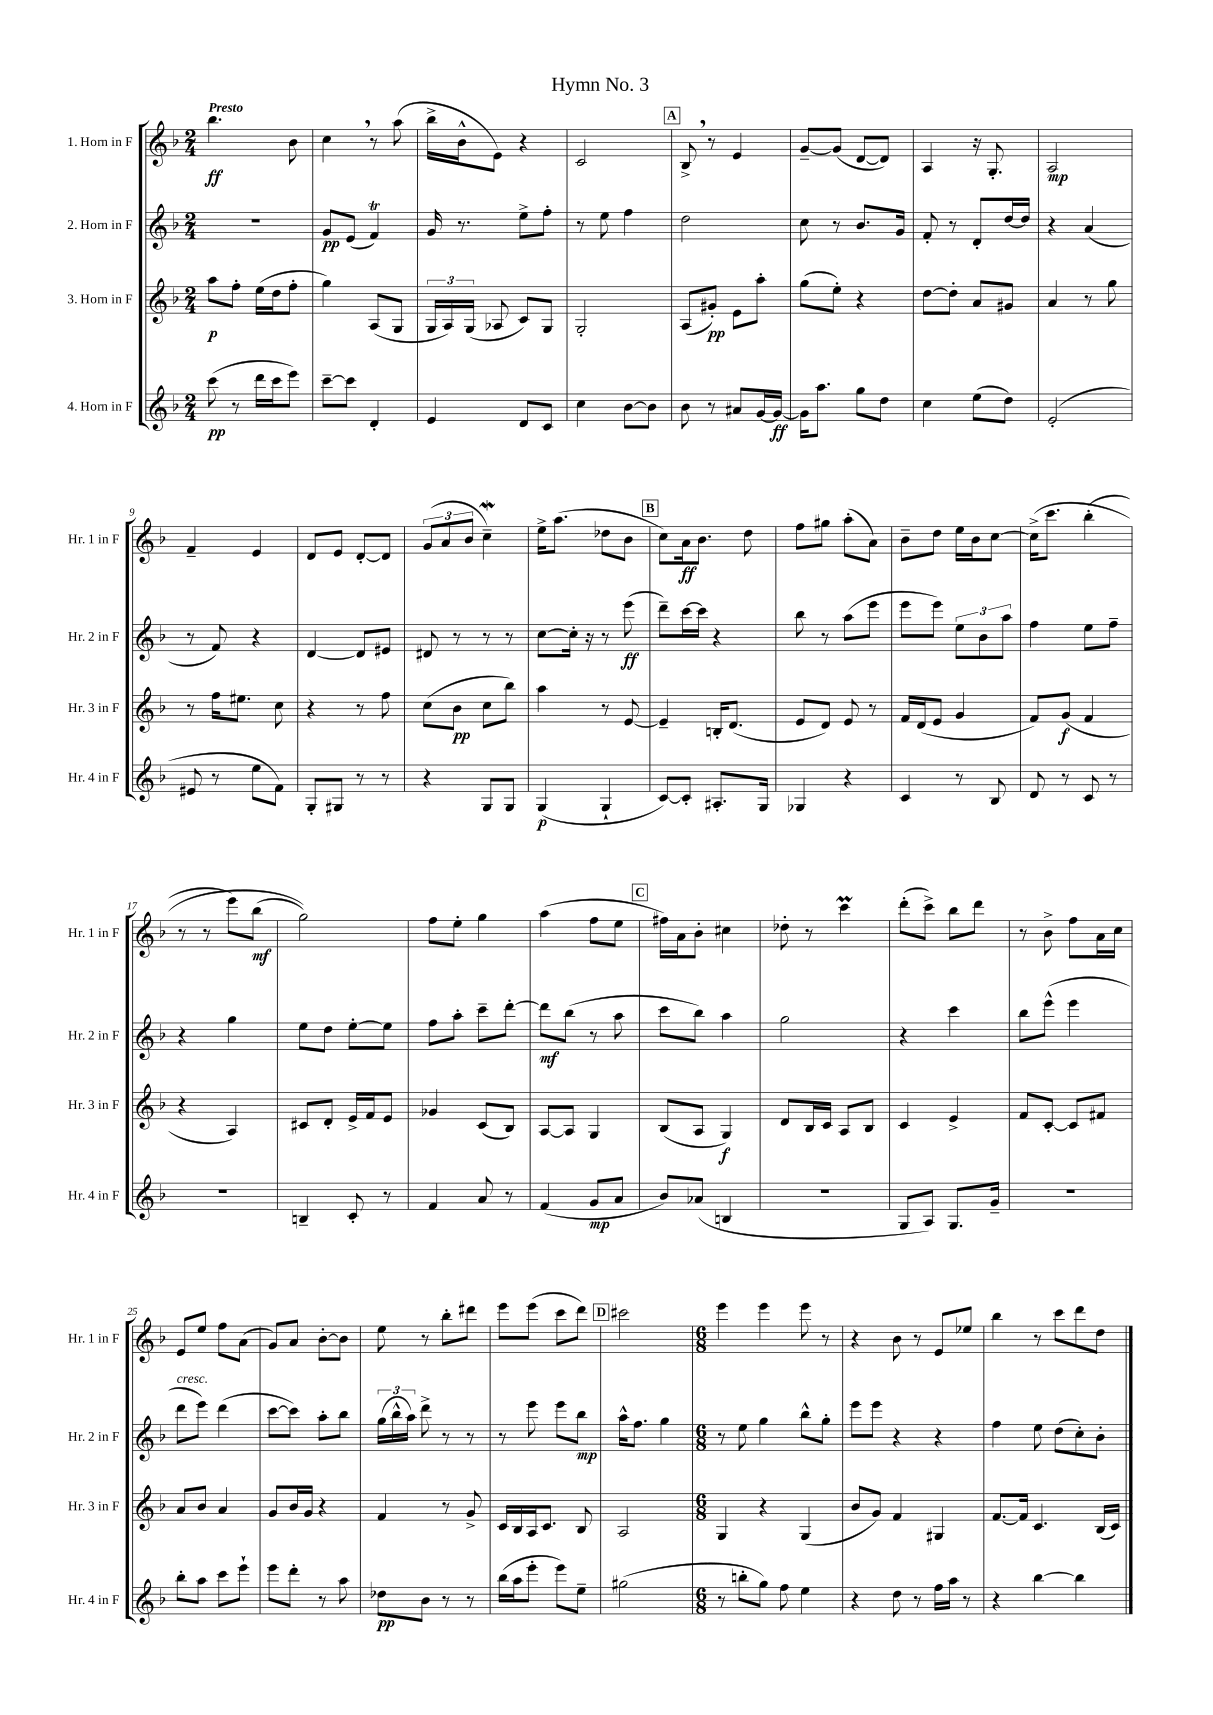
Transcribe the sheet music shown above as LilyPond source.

\header { title = "Hymn No. 3" }
<<
\new StaffGroup <<
\new Staff = "s0" \with { instrumentName = "1. Horn in F" shortInstrumentName = "Hr. 1 in F" } {
    \clef treble \key f \major \numericTimeSignature \time 2/4 \tempo "Presto"
    \autoBeamOff bes''4.\ff bes'8 |
    c''4 \breathe r8 a''8( |
    bes''16[-> bes'16-^ e'8]) r4 |
    c'2 |
    \mark \markup { \box "A" } bes8-> \breathe r8 e'4 |
    g'8[~-- g'8]( d'8[~ d'8]) |
    a4 r16 g8.-. |
    a2\mp |
    f'4-- e'4 |
    d'8[ e'8] d'8[~-. d'8] |
    \tuplet 3/2 { g'8[( a'8 bes'8] } c''4--\mordent) |
    e''16[-> a''8.]( des''8[ bes'8] |
    \mark \markup { \box "B" } c''8[) a'16\ff bes'8.] d''8 |
    f''8[ gis''8] a''8[-.( a'8]) |
    bes'8[-- d''8] e''16[ bes'16 c''8]~ |
    c''16[->\( c'''8.] bes''4-.( |
    r8 r8 e'''8[) bes''8]\mf( |
    g''2)\) |
    f''8[ e''8]-. g''4 |
    a''4( f''8[ e''8] |
    \mark \markup { \box "C" } fis''16[) a'16 bes'8]-. cis''4 |
    des''8-. r8 c'''4\prall |
    d'''8[-.( c'''8]->) bes''8[ d'''8] |
    r8 bes'8-> f''8[ a'16 c''16] |
    e'8[ e''8] f''8[ a'8]( |
    g'8[) a'8] bes'8[~-. bes'8] |
    e''8 r8 bes''8[-. dis'''8] |
    e'''8[ e'''8]( c'''8[ d'''8]) |
    \mark \markup { \box "D" } cis'''2 |
    \numericTimeSignature \time 6/8 e'''4 e'''4 e'''8 r8 |
    r4 bes'8 r8 e'8[ ees''8] |
    bes''4 r8 c'''8[ d'''8 d''8] \bar "|." |
}
\new Staff = "s1" \with { instrumentName = "2. Horn in F" shortInstrumentName = "Hr. 2 in F" } {
    \clef treble \key f \major \numericTimeSignature \time 2/4
    \autoBeamOff r2 |
    g'8[\pp e'8]( f'4\trill) |
    g'16 r8. e''8[-> f''8]-. |
    r8 e''8 f''4 |
    \mark \markup { \box "A" } d''2 |
    c''8 r8 bes'8.[ g'16] |
    f'8-. r8 d'8[-. d''16~ d''16] |
    r4 a'4( |
    r8 f'8) r4 |
    d'4~ d'8[ eis'8] |
    dis'8 r8 r8 r8 |
    c''8[~ c''16]-. r16 r8 e'''8\ff( |
    \mark \markup { \box "B" } d'''8[--) c'''16~ c'''16] r4 |
    bes''8 r8 a''8[( e'''8] |
    e'''8[ e'''8]) \tuplet 3/2 { e''8[ bes'8 a''8] } |
    f''4 e''8[ f''8]-- |
    r4 g''4 |
    e''8[ d''8] e''8[~-. e''8] |
    f''8[ a''8]-. c'''8[-- d'''8]~-. |
    d'''8[\mf bes''8]( r8 a''8 |
    \mark \markup { \box "C" } c'''8[ bes''8]) a''4 |
    g''2 |
    r4 c'''4 |
    bes''8[ e'''8]-^( e'''4 |
    d'''8[^\markup { \italic "cresc." } e'''8]) d'''4( |
    c'''8[~ c'''8]) a''8[-. bes''8] |
    \tuplet 3/2 { g''16[( bes''16-^ a''16]) } d'''8-> r8 r8 |
    r8 e'''8 e'''8[ bes''8]\mp |
    \mark \markup { \box "D" } a''16[-^ f''8.] g''4 |
    \numericTimeSignature \time 6/8 r8 e''8 g''4 bes''8[-^ g''8]-. |
    e'''8[ e'''8] r4 r4 |
    f''4 e''8 d''8[( c''8-.) bes'8]-. \bar "|." |
}
\new Staff = "s2" \with { instrumentName = "3. Horn in F" shortInstrumentName = "Hr. 3 in F" } {
    \clef treble \key f \major \numericTimeSignature \time 2/4
    \autoBeamOff a''8[\p f''8]-. e''16[( d''16 f''8]-. |
    g''4) a8[( g8] |
    \tuplet 3/2 { g16[ a16) g16]( } aes8 c'8[) g8] |
    g2-. |
    \mark \markup { \box "A" } a8[( gis'8]-.\pp) e'8[ a''8]-. |
    g''8[( e''8]-.) r4 |
    d''8[~ d''8]-. a'8[ gis'8] |
    a'4 r8 g''8 |
    r8 f''16[ eis''8.] c''8 |
    r4 r8 f''8 |
    c''8[( bes'8]\pp c''8[ bes''8]) |
    a''4 r8 e'8~ |
    \mark \markup { \box "B" } e'4-- b16[-. d'8.]( |
    e'8[ d'8]) e'8 r8 |
    f'16[ d'16( e'8] g'4 |
    f'8[) g'8]\f( f'4 |
    r4 a4) |
    cis'8[ d'8]-. e'16[-> f'16 e'8] |
    ges'4 c'8[( bes8]) |
    a8[~ a8] g4 |
    \mark \markup { \box "C" } bes8[( a8] g4\f) |
    d'8[ bes16 c'16] a8[ bes8] |
    c'4 e'4-> |
    f'8[ c'8]~-. c'8[ fis'8] |
    a'8[ bes'8] a'4 |
    g'8[ bes'16 g'16] r4 |
    f'4 r8 g'8-> |
    c'16[ bes16 a16 c'8.] bes8 |
    \mark \markup { \box "D" } a2 |
    \numericTimeSignature \time 6/8 g4 r4 g4( |
    bes'8[ g'8]) f'4 gis4 |
    f'8.[~ f'16] c'4. bes16[( c'16]) \bar "|." |
}
\new Staff = "s3" \with { instrumentName = "4. Horn in F" shortInstrumentName = "Hr. 4 in F" } {
    \clef treble \key f \major \numericTimeSignature \time 2/4
    \autoBeamOff c'''8\pp( r8 d'''16[ c'''16 e'''8]) |
    c'''8[~-- c'''8] d'4-. |
    e'4 d'8[ c'8] |
    c''4 bes'8[~ bes'8] |
    \mark \markup { \box "A" } bes'8 r8 ais'8[ g'16~ g'16]~\ff |
    g'16[ a''8.] g''8[ d''8] |
    c''4 e''8[( d''8]) |
    e'2-.( |
    eis'8 r8 e''8[ f'8]) |
    g8[-. gis8] r8 r8 |
    r4 g8[ g8] |
    g4\p( g4-! |
    \mark \markup { \box "B" } c'8[~) c'8]-. ais8.[-. g16] |
    ges4 r4 |
    c'4 r8 bes8 |
    d'8 r8 c'8 r8 |
    R2 |
    b4-- c'8-. r8 |
    f'4 a'8 r8 |
    f'4( g'8[\mp a'8] |
    \mark \markup { \box "C" } bes'8[) aes'8]( b4 |
    r2 |
    g8[ a8]) g8.[ g'16]-- |
    r2 |
    bes''8[-. a''8] c'''8[ e'''8]-! |
    e'''8[ d'''8]-. r8 a''8 |
    des''8[\pp bes'8] r8 r8 |
    bes''16[( a''16 e'''8]-. e'''8[) e''8]-- |
    \mark \markup { \box "D" } gis''2( |
    \numericTimeSignature \time 6/8 r8 b''8[-. g''8]) f''8 e''4 |
    r4 d''8 r8 f''16[ a''16] r8 |
    r4 bes''4~ bes''4 \bar "|." |
}
>>
>>
